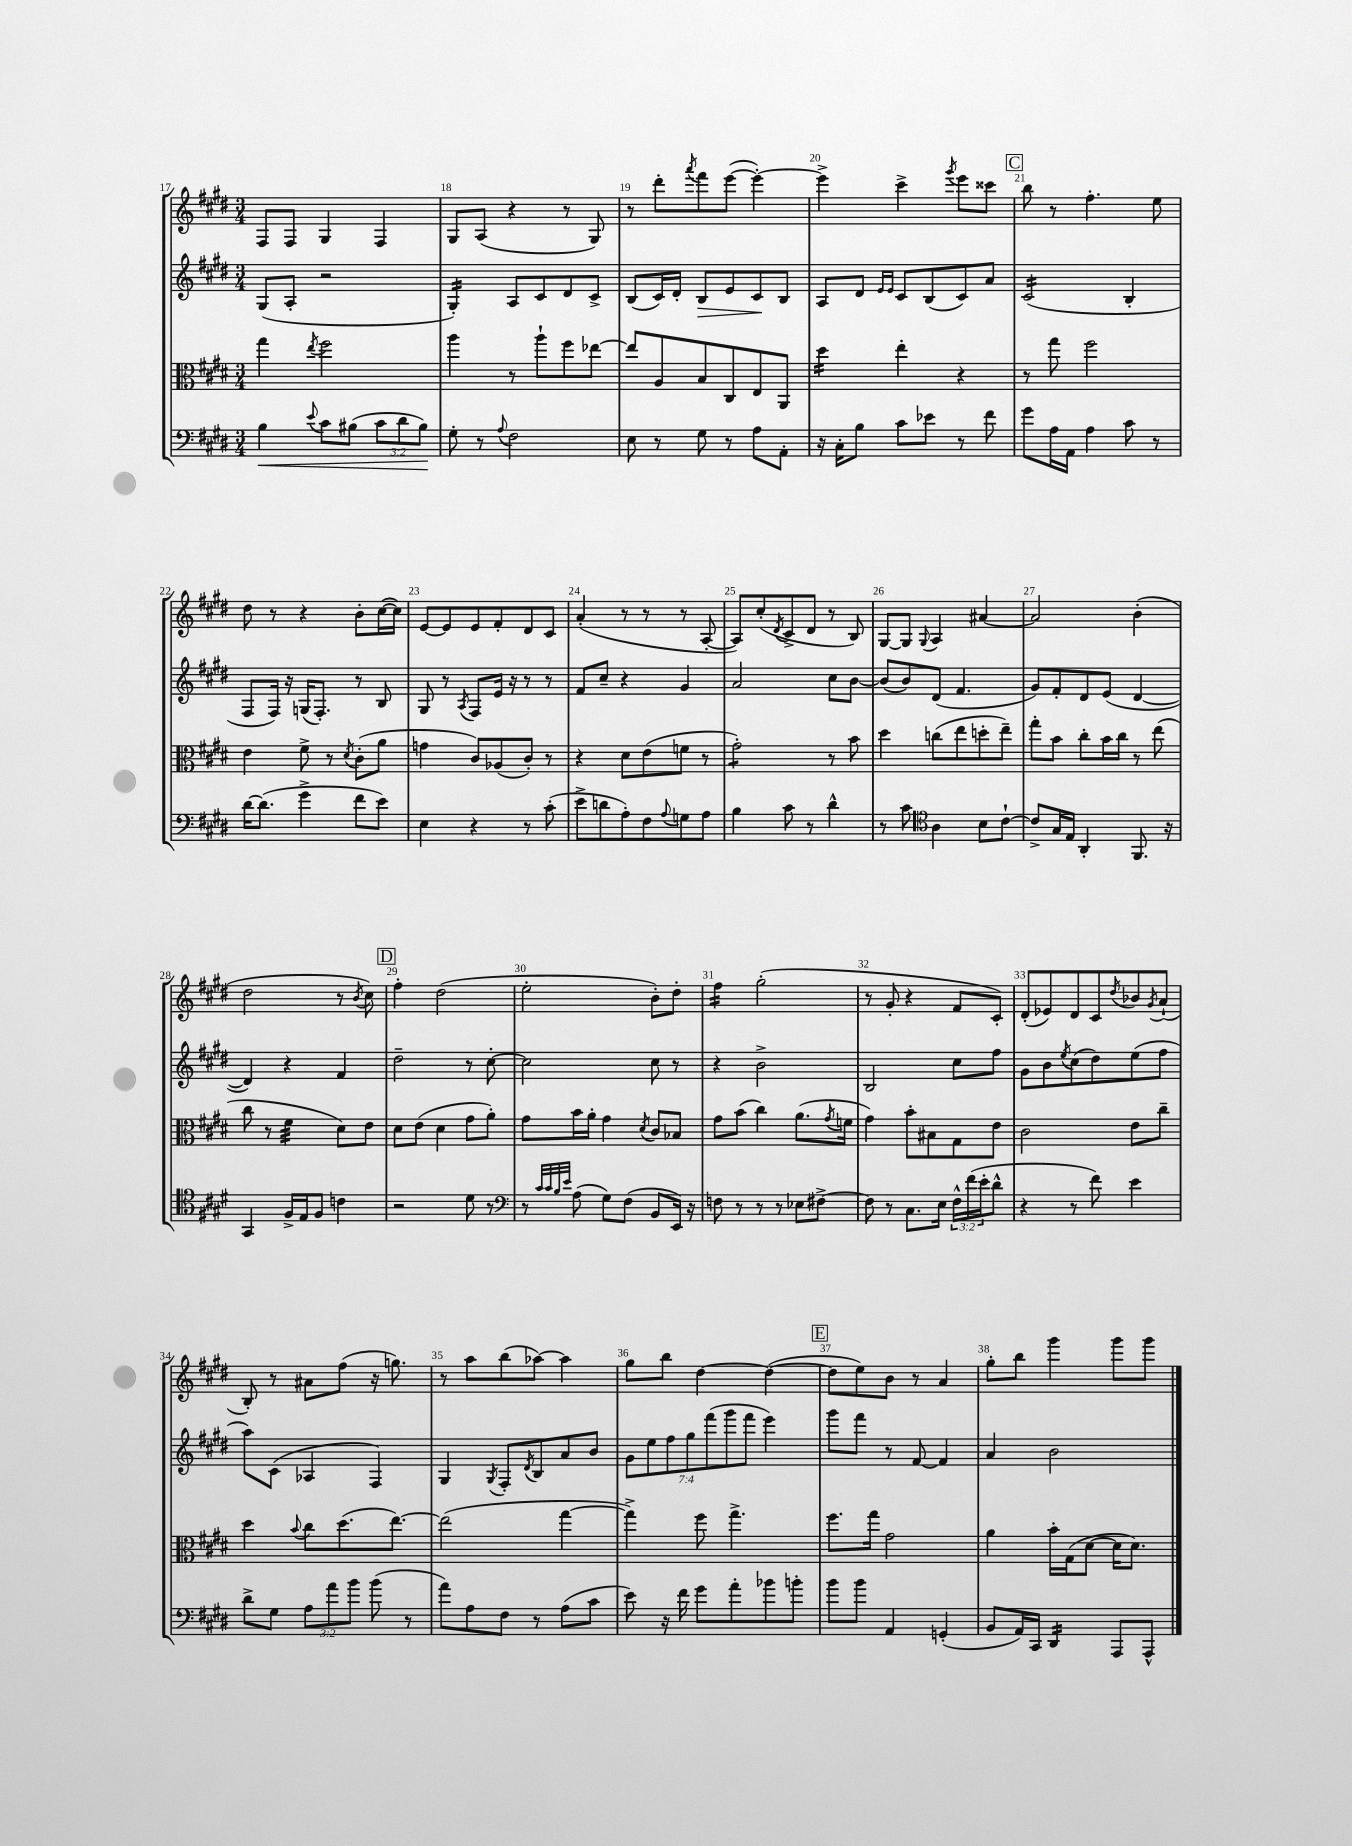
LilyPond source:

<<
\new StaffGroup <<
\new Staff = "s0" {
    \clef treble \key e \major \numericTimeSignature \time 3/4
    fis8 fis8 gis4 fis4 |
    gis8 a8( r4 r8 gis8) |
    r8 dis'''8-. \acciaccatura { a'''8 } fis'''8 e'''8~( e'''4~-.) |
    e'''4-> cis'''4-> \acciaccatura { gis'''8 } e'''8 cisis'''8 |
    \mark \markup { \box "C" } b''8 r8 fis''4.-. e''8 |
    dis''8 r8 r4 b'8-. cis''16~( cis''16) |
    e'8~ e'8 e'8 fis'8-. dis'8 cis'8 |
    a'4-.( r8 r8 r8 a8~-. |
    a8) cis''8-.( \acciaccatura { dis'8 } cis'8-> dis'8 r8 b8) |
    gis8~ gis8 \appoggiatura { gis8 } a4 ais'4~ |
    ais'2 b'4-.( |
    dis''2 r8 \acciaccatura { b'8 } cis''8) |
    \mark \markup { \box "D" } fis''4-. dis''2( |
    e''2-. b'8-.) dis''8-. |
    fis''4:16 gis''2-.( |
    r8 gis'8-. r4 fis'8 cis'8-.) |
    dis'8-.( ees'8) dis'8 cis'8 \acciaccatura { dis''8 } bes'8 \acciaccatura { gis'8 } a'8-!( |
    b8-.) r8 ais'8 fis''8( r16 g''8.) |
    r8 a''8 b''8( aes''8~) aes''4 |
    gis''8 b''8 dis''4~ dis''4~( |
    \mark \markup { \box "E" } dis''8 e''8) b'8 r8 a'4 |
    gis''8-. b''8 gis'''4 gis'''8 gis'''8 \bar "|." |
}
\new Staff = "s1" {
    \clef treble \key e \major \numericTimeSignature \time 3/4 \override Staff.TupletNumber.text = #tuplet-number::calc-fraction-text
    gis8( a8-. r2 |
    gis4:16-.) a8 cis'8 dis'8 cis'8-> |
    b8( cis'16) dis'16-. b8\> e'8 cis'8\! b8 |
    a8 dis'8 \grace { e'16 e'16 } cis'8 b8( cis'8) a'8 |
    \mark \markup { \box "C" } cis'2:16( b4-. |
    fis8 fis16) r16 g16( fis8.-.) r8 b8 |
    gis8 r8 \acciaccatura { a8 } fis8 e'16 r16 r8 r8 |
    fis'8 cis''8-- r4 gis'4 |
    a'2 cis''8 b'8~ |
    b'8( b'8) dis'8( fis'4. |
    gis'8) fis'8-. dis'8 e'8( dis'4~ |
    dis'4) r4 fis'4 |
    \mark \markup { \box "D" } dis''2-- r8 cis''8~-. |
    cis''2 cis''8 r8 |
    r4 b'2-> |
    b2 cis''8 fis''8 |
    gis'8 b'8 \acciaccatura { e''8 } cis''8( dis''8) e''8( fis''8 |
    a''8) cis'8( aes4 fis4) |
    gis4 \acciaccatura { gis8 } fis8-. \acciaccatura { dis'8 } b8 a'8 b'8 |
    \tuplet 7/4 { gis'8 e''8 fis''8 gis''8 fis'''8( gis'''8 fis'''8 } e'''4) |
    \mark \markup { \box "E" } gis'''8 fis'''8 r8 fis'8~ fis'4 |
    a'4 b'2 \bar "|." |
}
\new Staff = "s2" {
    \clef alto \key e \major \numericTimeSignature \time 3/4
    gis''4 \acciaccatura { e''8 } fis''2 |
    a''4 r8 a''8-! fis''8 ees''8~ |
    ees''8 a8 b8 cis8 e8 a,8 |
    dis''4:16 e''4-. r4 |
    \mark \markup { \box "C" } r8 gis''8 fis''2 |
    e'4 fis'8-> r8 \acciaccatura { dis'8 } cis'8-.( a'8 |
    g'4 cis'8) aes8( cis'8-.) r8 |
    r4 dis'8 e'8( f'8 r8 |
    gis'2:8-.) r8 b'8 |
    dis''4 c''8( e''8 d''8-. e''8--) |
    gis''8-. b'8 cis''8-. b'16 cis''16 r8 e''8( |
    cis''8 r8 fis'4:32 dis'8) e'8 |
    \mark \markup { \box "D" } dis'8 e'8( dis'4 gis'8 a'8-.) |
    gis'8 b'16 a'16-. gis'4 \acciaccatura { dis'8 } cis'8 bes8 |
    gis'8 b'8( cis''4) a'8.( \acciaccatura { gis'8 } f'16 |
    gis'4) b'8-. bis8 gis8 e'8 |
    cis'2 e'8 cis''8-- |
    dis''4 \appoggiatura { b'8 } cis''8 dis''8.( e''8.~) |
    e''2( gis''4~ |
    gis''4->) fis''8 gis''4.-> |
    \mark \markup { \box "E" } fis''8. gis''16 gis'2 |
    a'4 b'16-. gis16( dis'8~ dis'16 dis'8.) \bar "|." |
}
\new Staff = "s3" {
    \clef bass \key e \major \numericTimeSignature \time 3/4 \override Staff.TupletNumber.text = #tuplet-number::calc-fraction-text
    b4\< \appoggiatura { e'8 } cis'8 bis8( \tuplet 3/2 { cis'8 dis'8 bis8\!) } |
    gis8-. r8 \appoggiatura { a8 } fis2 |
    e8 r8 gis8 r8 a8 a,8-. |
    r16 cis16-. b8 cis'8 ees'8 r8 fis'8 |
    \mark \markup { \box "C" } gis'8 a16 a,16 a4 cis'8 r8 |
    dis'16~ dis'8.( gis'4-> fis'8 e'8) |
    e4 r4 r8 cis'8-.( |
    e'8-> d'8 a8-.) fis8 \appoggiatura { a8 } g8 a8 |
    b4 cis'8 r8 dis'4-^ |
    r8 cis'8 \clef tenor a4 b8 cis'8~-! |
    cis'8-> gis16 e16 a,4-. fis,8. r16 |
    gis,4 fis16-> e16 fis8 c'4 |
    \mark \markup { \box "D" } r2 dis'8 r8 |
    \clef bass r8 \grace { cis'32 cis'32 b32 e'32 } a8( gis8) fis8( b,8 e,16) r16 |
    f8 r8 r8 r8 ees8 fis8~-> |
    fis8 r8 cis8. e16 \tuplet 3/2 { fis16-^ fis'16( e'16-. } dis'8-^ |
    r4 r8 fis'8) e'4 |
    dis'8-> gis8 \tuplet 3/2 { a8 a'8 b'8 } b'8( r8 |
    a'8) a8 fis8 r8 a8( cis'8 |
    e'8) r16 fis'16 gis'8 a'8-. bes'8 b'8-. |
    \mark \markup { \box "E" } b'8 b'8 a,4 g,4-.( |
    b,8 a,16) cis,16 dis,4:16 a,,8 a,,8-^ \bar "|." |
}
>>
>>
\layout { \context { \Score currentBarNumber = #17 \override BarNumber.break-visibility = ##(#f #t #t) barNumberVisibility = #all-bar-numbers-visible } }
